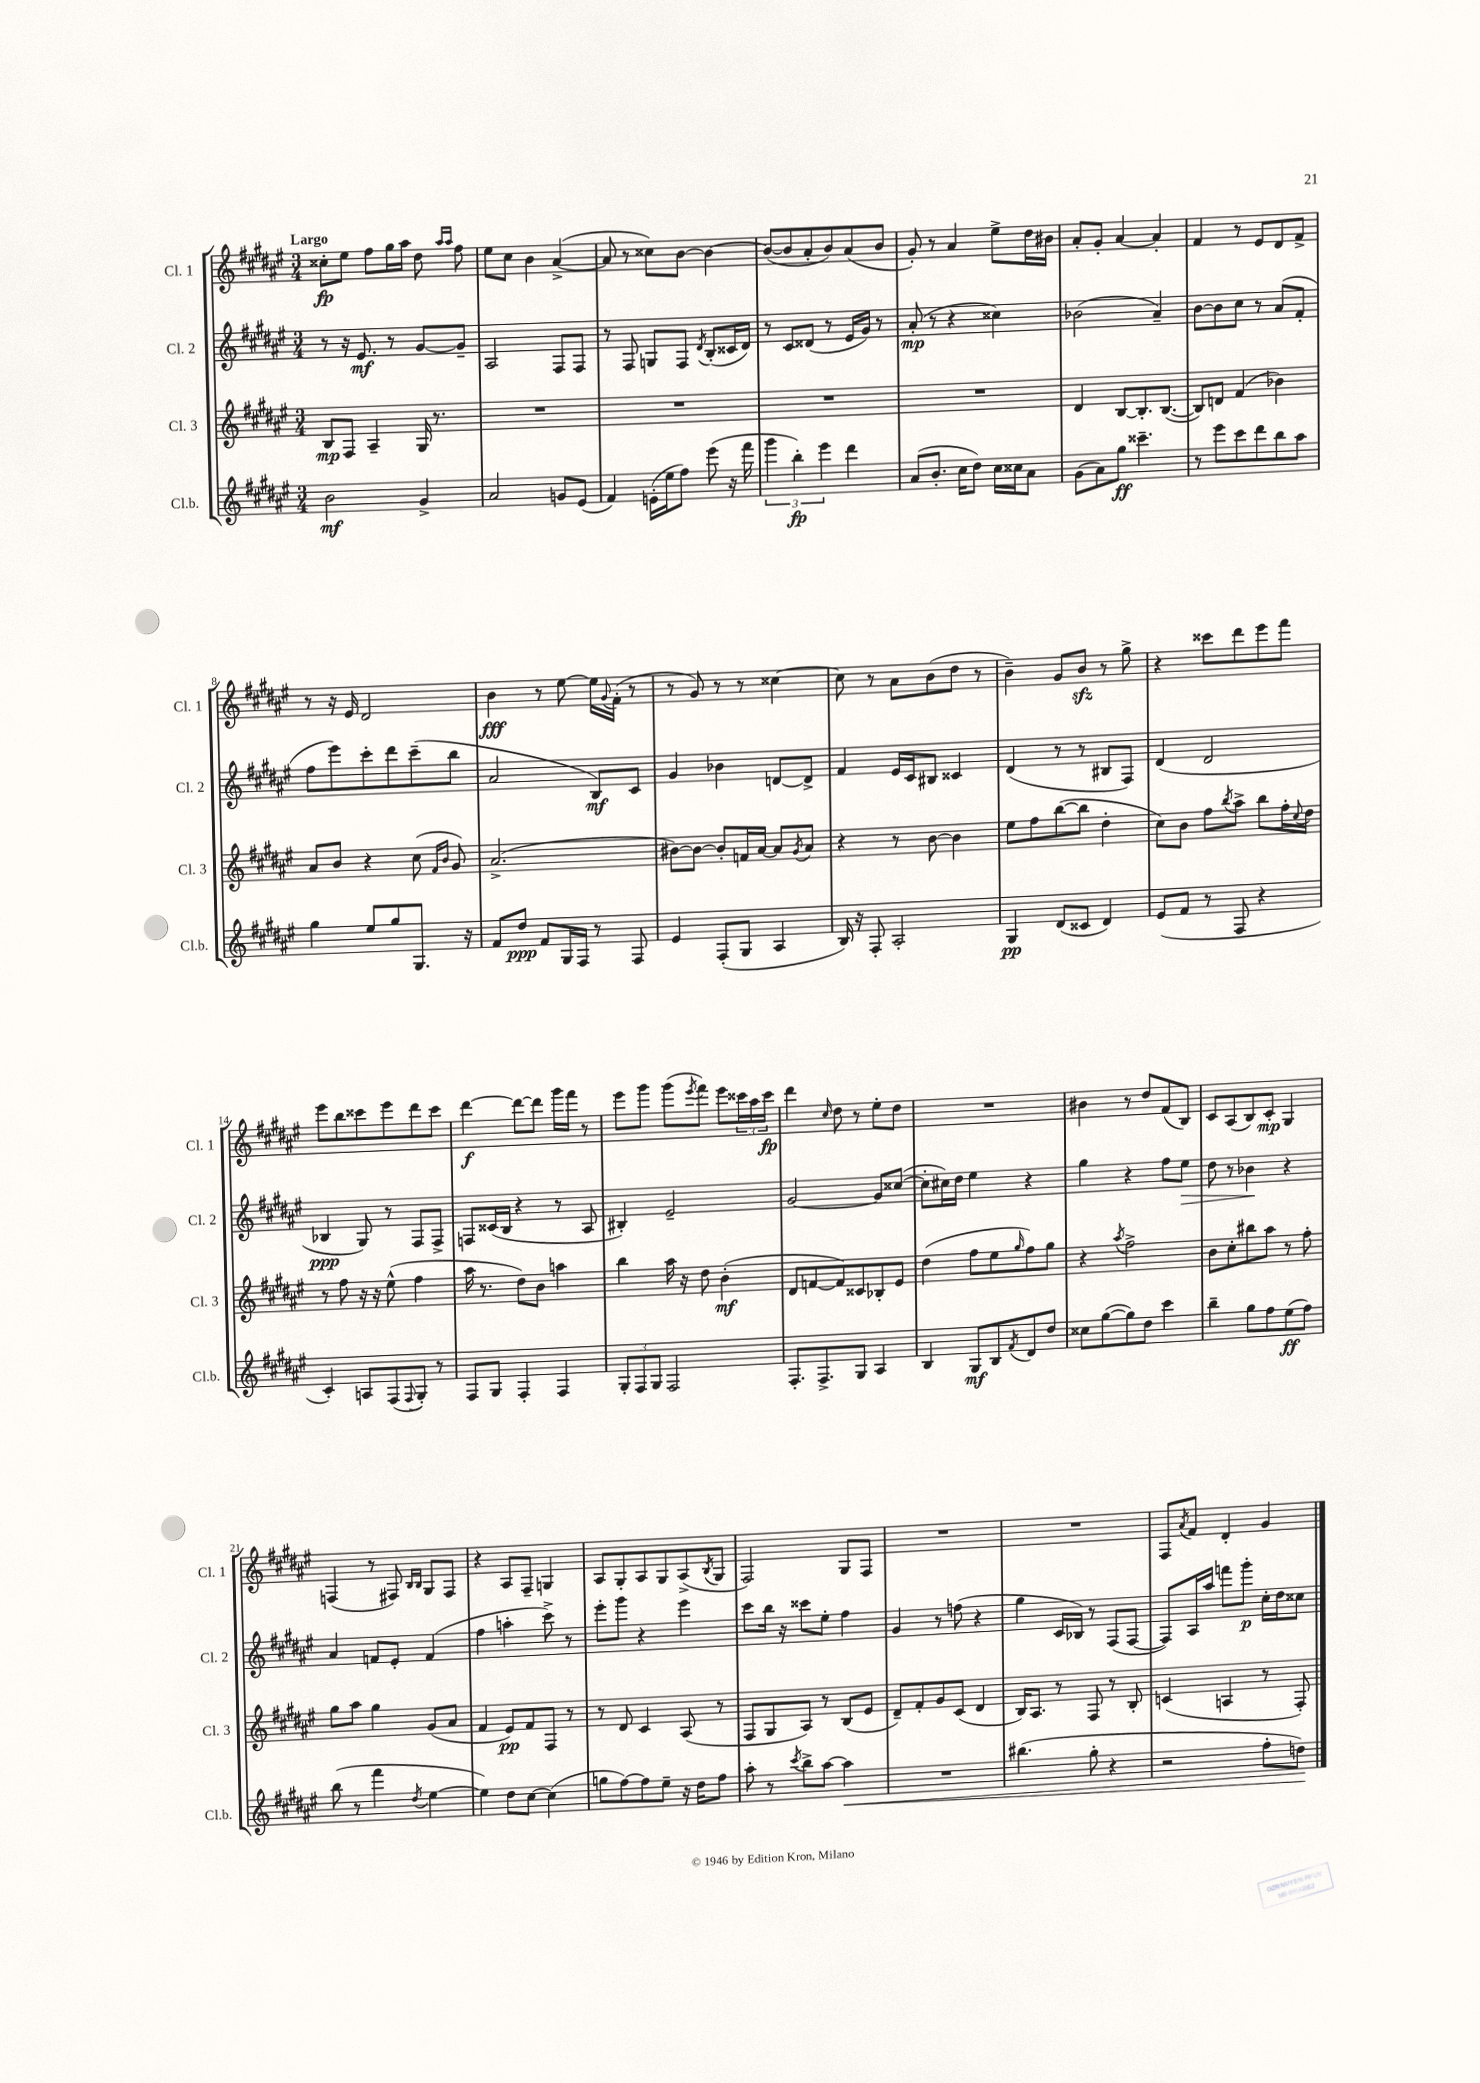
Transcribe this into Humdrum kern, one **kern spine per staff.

**kern	**kern	**kern	**kern
*staff4	*staff3	*staff2	*staff1
*clefG2	*clefG2	*clefG2	*clefG2
*k[f#c#g#d#a#e#]	*k[f#c#g#d#a#e#]	*k[f#c#g#d#a#e#]	*k[f#c#g#d#a#e#]
*M3/4	*M3/4	*M3/4	*M3/4
2b\	8B/L	8r	8cc##'\L
.	8F#/J	16r	8ee#\J
.	.	8.e#/	.
.	4A#~/	.	8ff#\L
.	.	8r	16gg#\L
.	.	.	16aa#\JJ
4g#^/	16G#/	[8g#/L	8dd#\
.	8.r	.	.
.	.	.	16qqaa#/LL
.	.	.	16qqaa#/JJ
.	.	8g#~/]J	8ff#\
=	=	=	=
2a#/	2.r	2A#/	8ee#\L
.	.	.	8cc#\J
.	.	.	4b\
8g/L	.	8F#/L	([4a#^/
(8e#/J	.	8F#/J	.
=	=	=	=
4f#/)	2.r	8r	8a#/]
.	.	8F#/	8r
(16e'\LL	.	8G/L	8cc##\L)
16ee#\J	.	.	.
8ff#\J)	.	8F#/J	[8b\J
.	.	8qd#/	.
(8eee#\	.	(8B'/L	4b\_
16r	.	16c##/L	.
16fff#\	.	16d#/JJ)	.
=	=	=	=
6ggg#\	2.r	8r	(8b/_L
.	.	8c#/L	8b/]
6bb'\)	.	.	.
.	.	(8d##/J	8a#'/
6eee#\	.	.	.
.	.	8r	8b/)
4ddd#\	.	16e#/LL	(8a#/
.	.	16g#/JJ)	.
.	.	8r	8b/J
=	=	=	=
(8a#/L	2.r	(8a#'/	8g#'/)
8.b'/J	.	8r	8r
.	.	4r	4a#/
16cc#\LK	.	.	.
8dd#\J)	.	.	.
16cc#\LL	.	4cc##\)	8ee#^\L
16cc##\J	.	.	.
8a#\J	.	.	16dd#\L
.	.	.	16b#\JJ
=	=	=	=
(8g#\L	4d#/	(2b-\	8a#'/L
8a#\)	.	.	8g#'/J
8gg#\J	[8B/L	.	[4a#/
4.ccc##~\	8.B'/]	.	.
.	.	4a#~/)	4a#'/]
.	([8.B/J	.	.
=	=	=	=
8r	8B/]L)	[8b\L	4f#/
8eee#\L	8d/J	8b\]	.
8ccc#\	(4f#/	8cc#\J	8r
8ddd#\	.	8r	8e#/L
8bb\	4b-\)	(8a#/L	8d#/
8aa#\J	.	8f#'/J	8f#^/J
=	=	=	=
4gg#\	8a#/L	8ff#\L	8r
.	8b/J	8eee#\)	16r
.	.	.	16e#/
8ee#/L	4r	8ccc#'\	2d#/
8gg#/	.	8ddd#\	.
8.G#/J	(8cc#\	(8ccc#~\	.
.	16qqf#/LL	.	.
.	16qqb/JJ	.	.
.	8g#/)	8bb\J	.
16r	.	.	.
=	=	=	=
8f#/L	(2.a#^/	2a#/	4b\
8dd#/J	.	.	.
8f#/L	.	.	8r
16G#/L	.	.	[8ee#\
16F#/JJ	.	.	.
8r	.	8B/L)	16ee#\]LL
.	.	.	8qqg#/
.	.	.	(16f#'\JJ
8F#/	.	8c#/J	8r
=	=	=	=
4e#/	[8b#\L)	4g#/	8r
.	8b#\_J	.	8g#/)
(8F#'/L	8b#'/]L	4b-\	8r
8G#/J	16f/L	.	8r
.	[16a#/JJ	.	.
4A#/	8a#/]L	[8d/L	[4cc##\
.	8qg#/	.	.
.	8a#/J	8d^/]J	.
=	=	=	=
16B/)	4r	4f#/	8cc##\]
16r	.	.	.
8F#'/	.	.	8r
2A#'/	8r	16e#/LL	8a#\L
.	.	16c#/J	.
.	[8b\	8B#/J	(8b\
.	4b\]	4c##/	8dd#\J
.	.	.	8r
=	=	=	=
4G#/	8ee#\L	(4d#/	4b~\)
.	8ff#\	.	.
(8d#/L	([8bb\	8r	8g#/L
8c##/J	8bb\]J	8r	8b/J
4d#/)	4dd#'\	8B#/L	8r
.	.	8F#/J)	8gg#^\
=	=	=	=
(8e#/L	8cc#\L)	(4d#/	4r
8f#/J	8b\J	.	.
8r	8ff#\L	2d#/	8ccc##\L
.	8qbb/	.	.
8F#/	8aa#^\J	.	8ddd#\
4r	8bb\L	.	8eee#\
.	16ff#'\L	.	8fff#\J
.	8qqcc#/	.	.
.	16dd#\JJ	.	.
=	=	=	=
4c#'/)	8r	4B-/	8eee#\L
.	8ff#\	.	8bb\
8A/L	16r	8G#/)	8ccc##\
.	16r	.	.
(8F#/	(8ee#^^\	8r	8eee#\
8qqF#/	.	.	.
8G#'/J)	4ff#\	8F#/L	8ddd#\
8r	.	8F#^/J	8ccc##\J
=	=	=	=
8F#/L	16aa#\	8F/L	[4ddd#\
.	8.r	.	.
8G#/J	.	(16c##/L	.
.	.	16B/JJ	.
4F#'/	8dd#\L)	4r	8ddd#\_L
.	8b\J	.	8ddd#\]J
4F#/	4aa\	8r	16ggg#\LL
.	.	.	16fff#\JJ
.	.	8A#/	8r
=	=	=	=
12G#'/L	4bb\	4B#'/)	8eee#\L
12F#/	.	.	.
.	.	.	8ggg#\J
12G#/J	.	.	.
2F#/	16aa#\	2e#~/	(8ggg#\L
.	16r	.	.
.	.	.	8qeee#/
.	8dd#\	.	8fff#\J)
.	(4b'\	.	8eee#\L
.	.	.	24ccc##\L
.	.	.	24aa#\
.	.	.	24ccc##\JJ
=	=	=	=
8.F#'/L	8d#/L	[2g#/	4ddd#\
.	[8f/	.	.
8.F#^/	.	.	.
.	.	.	16qqcc#/
.	8f/])	.	8dd#\
8G#/J	8c##/	.	8r
4A#/	8B-'/	8g#/]L	8ee#'\L
.	8e#/J	([8cc##/J	8dd#\J
=	=	=	=
4B/	(4dd#\	8cc##'\]L	2.r
.	.	16cc#\L)	.
.	.	16dd#\JJ	.
8G#/L	8ff#\L	4ee#\	.
8B/	8ee#\	.	.
8qf#/	16qqgg#/	.	.
8d#/	8ff#\)	4r	.
8dd#/J	8gg#\J	.	.
=	=	=	=
8cc##\L	4r	4gg#\	4b#\
([8gg#\	.	.	.
.	8qaa#/	.	.
8gg#\])	2ff#^\	4r	8r
8dd#\J	.	.	8dd#/L
4ccc#\	.	8ff#\L	(8f#/
.	.	8ee#\J	8B/J)
=	=	=	=
4bb~\	8b\L	8dd#\	8c#/L
.	8cc#'\	8r	(8A#/
8gg#\L	8bb#\	4b-\	8B/)
8ff#\	8aa#\J	.	8c#'/J
(8ee#\	8r	4r	4G#/
8ff#\J)	8ff#'\	.	.
=	=	=	=
(8bb\	8gg#\L	4a#/	(4F/
8r	8aa#\J	.	.
4fff#\	4gg#\	8f/L	8r
.	.	8e#'/J	8F#/)
.	.	.	16qqB/LL
8qdd#/	.	.	16qqB/JJ
[4ee#\	(8g#/L	(4f/	8G#/L
.	8a#/J	.	8F#/J
=	=	=	=
4ee#\])	4f#/	4ff#\	4r
8dd#\L	8e#/L)	4aa'\	8A#/L
[8cc#\J	8f#/	.	8F#~/J
(4cc#\]	8F#/J	8ccc#^\)	4G/
.	8r	8r	.
=	=	=	=
8gg\L	8r	8eee#'\L	8A#/L
[8ff#\)	8d#/	8ggg#\J	8G#'/
8ff#\]	4c#/	4r	8A#/
8ee#~\J	.	.	8G#/
16r	(8A#/	4eee#\	(8A#^/
16dd#\LK	.	.	.
.	.	.	8qB/
8ff#\J	8r	.	8G#/J
=	=	=	=
8aa#'\	8F#/L	8ccc#\L	2F#/)
8r	8G#/	16bb\Jk	.
.	.	16r	.
8qccc#/	.	.	.
8bb^\L	8A#/J)	8ccc##\L	.
[8aa#\J	8r	8ee#'\J	.
4aa#\]	(8B/L	4ff#\	8G#/L
.	8e#/J	.	8F#/J
=	=	=	=
2.r	8d#~/L)	4g#/	2.r
.	8f#'/	.	.
.	8g#/	8r	.
.	(8c#/J	(8ff\	.
.	4d#/	4r	.
=	=	=	=
(4.bb#\	16B/LK)	4gg#\	2.r
.	8.A#/J	.	.
.	8r	16c#/LL	.
.	.	16B-/JJ)	.
8gg#'\	8F#/	8r	.
4r	8r	(8F#/L	.
.	8B'/	[8F#/J	.
=	=	=	=
2r	(4c/	8F#/]L)	8F#/L
.	.	.	8qa#/
.	.	16A#/L	8f#/J
.	.	16aa#/JJ	.
.	4A/	8fff\L	4d#'/
.	.	8ggg#'\J	.
8ff#'\L	8r	16cc#'\LL	4g#/
.	.	16dd#\J	.
8dd\J)	8F#'/)	8cc##\J	.
==	==	==	==
*-	*-	*-	*-
